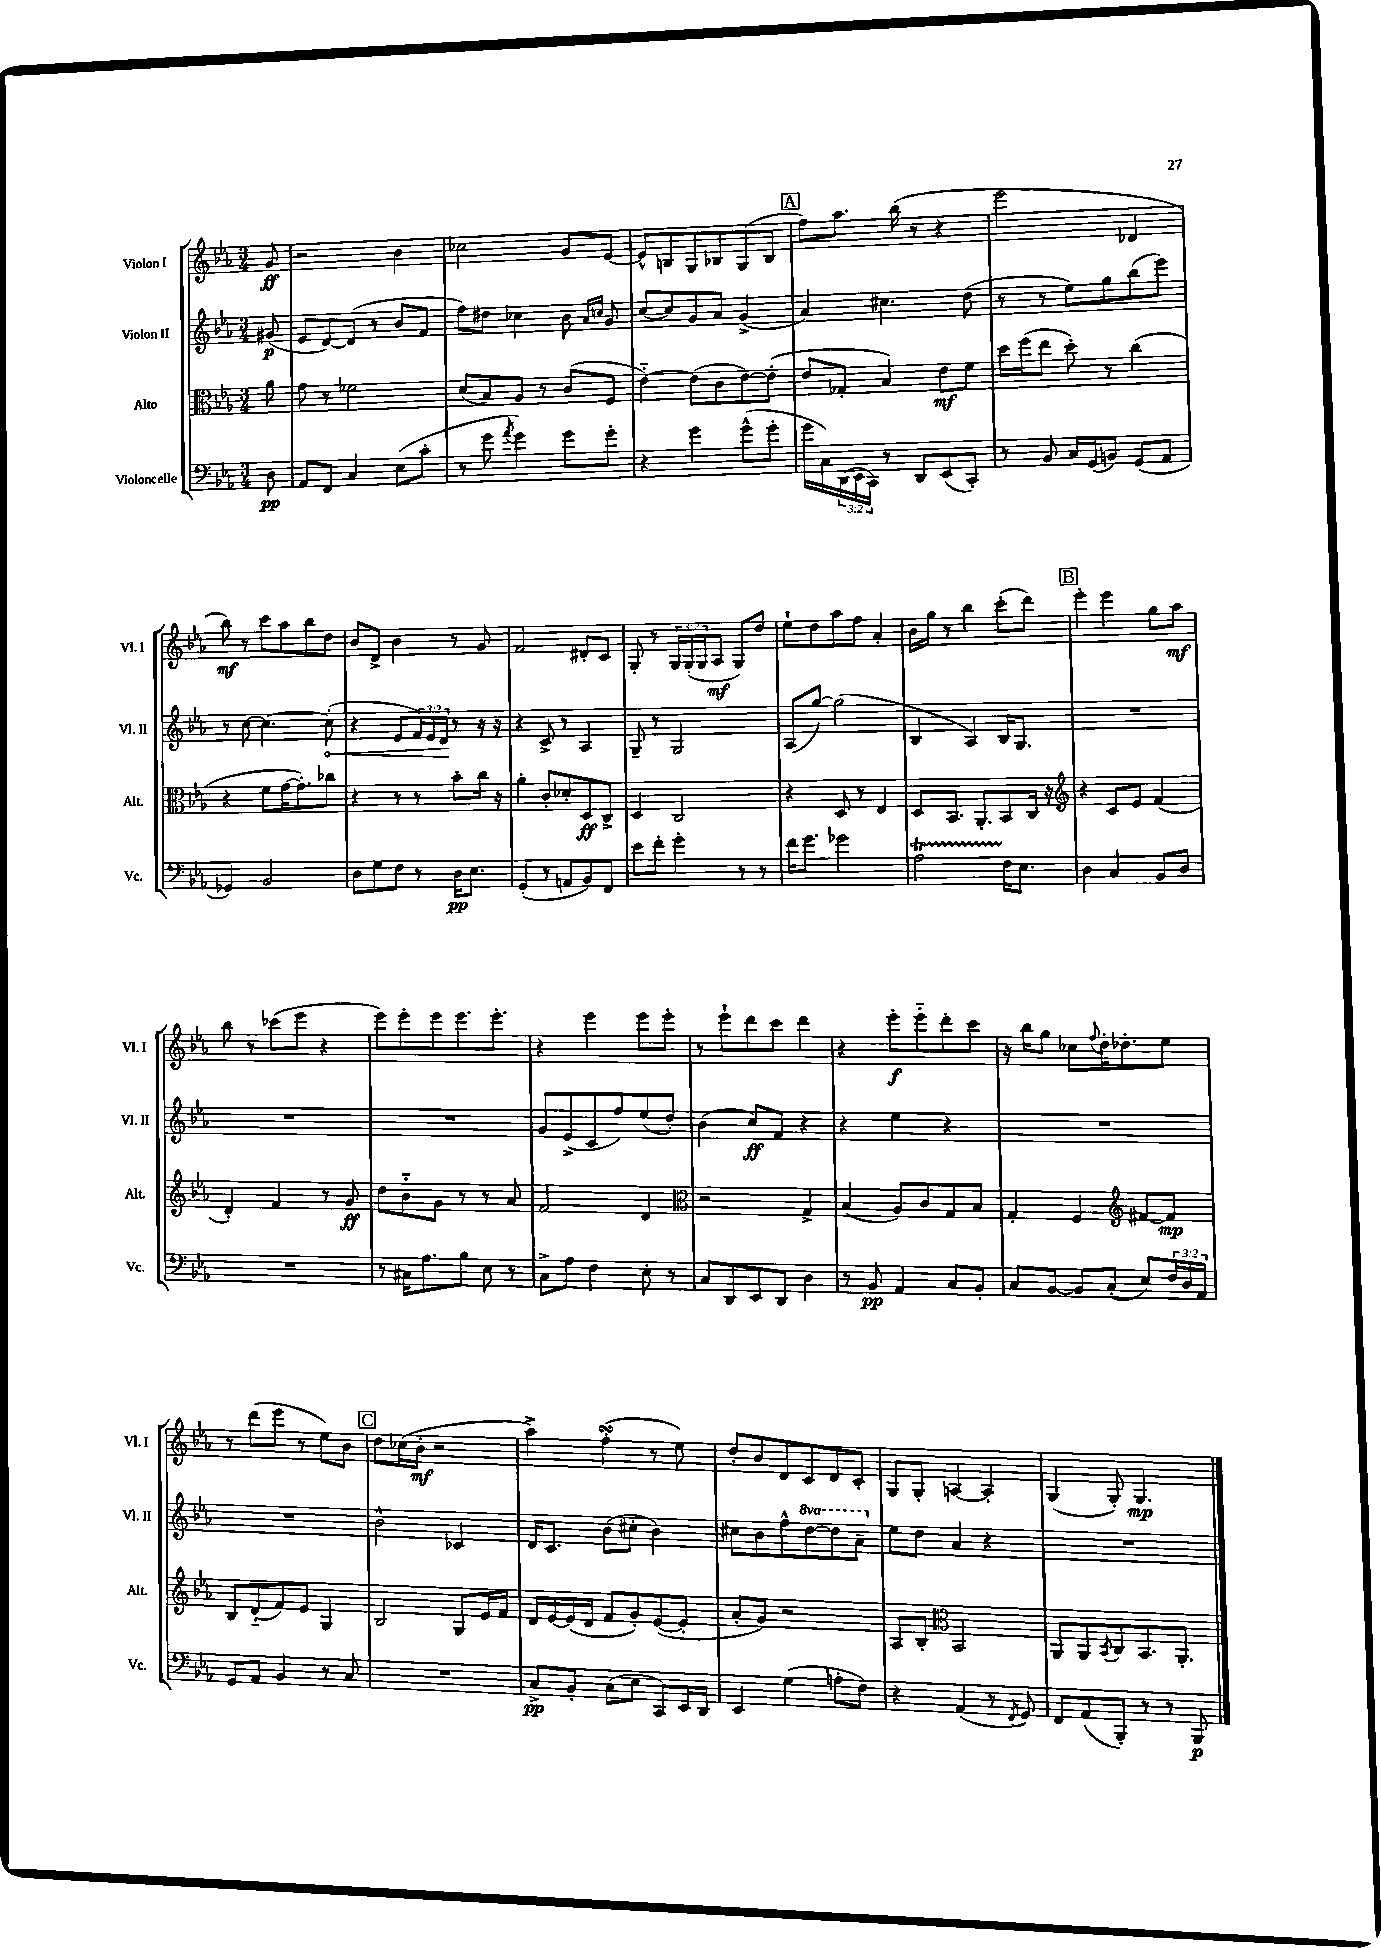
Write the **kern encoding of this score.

**kern	**dynam	**kern	**dynam	**kern	**dynam	**kern	**dynam
*part4	*part4	*part3	*part3	*part2	*part2	*part1	*part1
*staff4	*staff4	*staff3	*staff3	*staff2	*staff2	*staff1	*staff1
*I"Violoncelle	*	*I"Alto	*	*I"Violon II	*	*I"Violon I	*
*I'Vc.	*	*I'Alt.	*	*I'Vl. II	*	*I'Vl. I	*
*clefF4	*	*clefC3	*	*clefG2	*	*clefG2	*
*k[b-e-a-]	*	*k[b-e-a-]	*	*k[b-e-a-]	*	*k[b-e-a-]	*
*M3/4	*	*M3/4	*	*M3/4	*	*M3/4	*
=	=	=	=	=	=	=	=
8D\	pp	8a-\	.	(8g#X/	p	8g/	ff
=1	=1	=1	=1	=1	=1	=1	=1
8AA-/L	.	8g\	.	8e-/L	.	2r	.
8FF/J	.	8r	.	[8d/)	.	.	.
4C/	.	2f-X\	.	(8d/J]	.	.	.
.	.	.	.	8r	.	.	.
(8E-\L	.	.	.	8b-/L	.	4b-\	.
8c'\J	.	.	.	8f/J	.	.	.
=2	=2	=2	=2	=2	=2	=2	=2
8r	.	(8d/L	.	8ff\L)	.	2cc-X\	.
8g\	.	8B-/)	.	8dd#X\J	.	.	.
8qa-/	.	.	.	.	.	.	.
4g\)	.	8A-/J	.	4cc-X\	.	.	.
.	.	8r	.	.	.	.	.
8g\L	.	(8c/L	.	8b-\	.	8g/L	.
.	.	.	.	16qqa-/LL	.	.	.
.	.	.	.	16qqccn/JJ	.	.	.
8g'\J	.	8F/J	.	8g/	.	[8e-/J	.
=3	=3	=3	=3	=3	=3	=3	=3
4r	.	[4e-\)	.	[8cc/L	.	8e-^^/L]	.
.	.	.	.	8cc/]	.	8Bn/	.
4g\	.	(8e-\L]	.	8g/	.	8G/	.
.	.	8c\	.	8a-/J	.	8B-X/	.
(8g^^\L	.	[8e-\)	.	(4g^/	.	(8G/	.
8g'\J	.	(8e-'\J]	.	.	.	8B-/J	.
!!LO:REH:place=s1:t=A
=4	=4	=4	=4	=4	=4	=4	=4
16g\LL	.	8e-/L	.	4a-/)	.	8ff\L)	.
16C\)	.	.	.	.	.	.	.
(24DD\	.	8G-X'/J	.	.	.	8.aa-\J	.
24EE-\	.	.	.	.	.	.	.
24CC\JJ)	.	.	.	.	.	.	.
8r	.	4B-/)	.	4.cc#X\	.	.	.
.	.	.	.	.	.	(16bb-\	.
8DD/L	.	.	.	.	.	8r	.
(8EE-/	.	8e-\L	mf	.	.	4r	.
8CC'/J)	.	8f\J	.	(8dd\	.	.	.
=5	=5	=5	=5	=5	=5	=5	=5
8r	.	16dd\LL	.	8r	.	2eee-\	.
.	.	(16ff\J	.	.	.	.	.
8BB-/	.	8ee-\J	.	8r	.	.	.
16C/LL	.	8dd'\)	.	8ee-\L)	.	.	.
(16GG/J	.	.	.	.	.	.	.
8BBn/J)	.	8r	.	8gg\	.	.	.
(8GG/L	.	(4cc\	.	(8bb-\	.	4d-X/	.
8AA-/J	.	.	.	8eee-\J)	.	.	.
!!LO:LB:g=z
=6	=6	=6	=6	=6	=6	=6	=6
4GG-X/)	.	4r	.	8r	.	8bb-\)	mf
.	.	.	.	[8cc\	.	8r	.
2BB-/	.	8f\L	.	4.cc\_	.	8ccc\L	.
.	.	[16g\K	.	.	.	8aa-\	.
.	.	8.g'\])	.	.	.	.	.
.	.	.	.	.	.	8bb-\	.
!	!	!	!	!	!LO:HP:b	!	!
.	.	8cc-X\J	.	(8cc'\]	<	8dd\J	.
=7	=7	=7	=7	=7	=7	=7	=7
8D\L	.	4r	.	4r	.	8b-/L	.
8G\	.	.	.	.	.	8d^/J	.
8F\J	.	8r	.	8e-/L	.	4b-\	.
8r	.	8r	.	24f/L)	.	.	.
.	.	.	.	24e-/	.	.	.
.	.	.	.	24d/JJ	.	.	.
16D\KL	pp	8b-'\L	.	8r	[	8r	.
8.E-\J	.	.	.	.	.	.	.
.	.	16cc\Jk	.	16r	.	8g/	.
.	.	16r	.	16r	.	.	.
=8	=8	=8	=8	=8	=8	=8	=8
(4GG'/	.	4a-'\	.	4r	.	2f/	.
8r	.	8c'/L	.	8c^/	.	.	.
8AAn/L	.	8d-X'/	.	8r	.	.	.
8BB-/)	.	8D/	ff	4A-/	.	8d#X'/L	.
8FF/J	.	8C^/J	.	.	.	8c/J	.
=9	=9	=9	=9	=9	=9	=9	=9
8e-\L	.	4D/	.	8G~/	.	8G'/	.
8f'\J	.	.	.	8r	.	8r	.
4g'\	.	2C/	.	2G/	.	24G/LL	.
.	.	.	.	.	.	(24G'/	.
.	.	.	.	.	.	24G/J	.
.	.	.	.	.	.	8A-/J	mf
8r	.	.	.	.	.	8G/L)	.
8r	.	.	.	.	.	8dd/J	.
=10	=10	=10	=10	=10	=10	=10	=10
16f\KL	.	4r	.	(8A-/L	.	8ee-`\L	.
8.g\J	.	.	.	.	.	.	.
.	.	.	.	[8gg/J)	.	8dd\	.
2g-X\	.	8D/	.	(2gg\]	.	8aa-\	.
.	.	8r	.	.	.	8ff\J	.
.	.	4E-/	.	.	.	4a-'/	.
=11	=11	=11	=11	=11	=11	=11	=11
2A-T\	.	8D/L	.	4B-/	.	16b-\LL	.
.	.	.	.	.	.	16gg\JJ	.
.	.	8.BB-/J	.	.	.	8r	.
.	.	.	.	4A-/)	.	4bb-\	.
.	.	8.AA-'/L	.	.	.	.	.
16F\KL	.	8BB-/	.	16B-/KL	.	(8ccc'\L	.
8.E-\J	.	.	.	8.G/J	.	.	.
.	.	16C/Jk	.	.	.	8ddd\J)	.
.	.	16r	.	.	.	.	.
!!LO:REH:place=s1:t=B
=12	=12	=12	=12	=12	=12	=12	=12
*	*	*clefG2	*	*	*	*	*
4D\	.	4r	.	2.r	.	4eee-'\	.
4C/	.	8c/L	.	.	.	4eee-\	.
.	.	8e-/J	.	.	.	.	.
8BB-/L	.	(4f/	.	.	.	8gg\L	.
8D/J	.	.	.	.	.	8aa-\J	mf
!!LO:LB:g=z
=13	=13	=13	=13	=13	=13	=13	=13
2.r	.	4d'/)	.	2.r	.	8bb-\	.
.	.	.	.	.	.	8r	.
.	.	4f/	.	.	.	(8ccc-X\L	.
.	.	.	.	.	.	8eee-\J	.
.	.	8r	.	.	.	4r	.
.	.	8g/	ff	.	.	.	.
=14	=14	=14	=14	=14	=14	=14	=14
8r	.	8dd\L	.	2.r	.	8eee-\L)	.
16C#X\KL	.	8b-\	.	.	.	8eee-'\	.
8.A-\	.	.	.	.	.	.	.
.	.	8g\J	.	.	.	8eee-\	.
8B-\J	.	8r	.	.	.	8.eee-\	.
8E-\	.	8r	.	.	.	.	.
.	.	.	.	.	.	8.eee-'\J	.
8r	.	8a-/	.	.	.	.	.
=15	=15	=15	=15	=15	=15	=15	=15
8C^\L	.	2f/	.	8g/L	.	4r	.
8A-\J	.	.	.	(8e-^/	.	.	.
4F\	.	.	.	8c/	.	4eee-\	.
.	.	.	.	8ff/)	.	.	.
8E-'\	.	4d/	.	(8ee-/	.	8eee-\L	.
8r	.	.	.	8dd'/J)	.	8eee-'\J	.
=16	=16	=16	=16	=16	=16	=16	=16
*	*	*clefC3	*	*	*	*	*
8C/L	.	2r	.	(4b-\	.	8r	.
8DD/	.	.	.	.	.	8eee-`\L	.
8EE-/	.	.	.	8cc/L)	ff	8ddd\	.
8DD/J	.	.	.	8f/J	.	8ccc\J	.
4D\	.	4G^/	.	4r	.	4ddd\	.
=17	=17	=17	=17	=17	=17	=17	=17
8r	.	(4B-/	.	4r	.	4r	.
8BB-/	pp	.	.	.	.	.	.
4AA-/	.	8A-/L)	.	4ee-\	.	8eee-'\L	f
.	.	8c/	.	.	.	8eee-\	.
8C/L	.	8G/	.	4r	.	8ddd'\	.
8BB-'/J	.	8B-/J	.	.	.	8ccc\J	.
=18	=18	=18	=18	=18	=18	=18	=18
8C/L	.	4G'/	.	2.r	.	16r	.
.	.	.	.	.	.	16bb-\KL	.
[8BB-/J	.	.	.	.	.	8gg\J	.
8BB-/L]	.	4F/	.	.	.	8cc-X\L	.
.	.	.	.	.	.	8qqff/	.
(8C'/J	.	.	.	.	.	16dd'\K	.
.	.	.	.	.	.	8.dd-X'\	.
*	*	*clefG2	*	*	*	*	*
8E-/L)	.	[8f#X/L	.	.	.	.	.
24F/L	.	8f#/J]	mp	.	.	8ee-\J	.
24D/	.	.	.	.	.	.	.
24AA-/JJ	.	.	.	.	.	.	.
!!LO:LB:g=z
=19	=19	=19	=19	=19	=19	=19	=19
8GG/L	.	8B-/L	.	2.r	.	8r	.
8AA-/J	.	(8d/	.	.	.	(8ddd\L	.
4BB-/	.	8f/)	.	.	.	8eee-\J	.
.	.	8e-/J	.	.	.	8r	.
8r	.	4G/	.	.	.	8ee-\L)	.
8C/	.	.	.	.	.	8b-\J	.
!!LO:REH:place=s1:t=C
=20	=20	=20	=20	=20	=20	=20	=20
2.r	.	2B-/	.	2b-^^\	.	8dd\L	.
.	.	.	.	.	.	(16cc-X\L	.
.	.	.	.	.	.	16b-'\JJ	mf
.	.	.	.	.	.	2r	.
.	.	8G/L	.	4c-X/	.	.	.
.	.	16e-/L	.	.	.	.	.
.	.	16f/JJ	.	.	.	.	.
=21	=21	=21	=21	=21	=21	=21	=21
8C^/L	pp	16d/LL	.	16d/KL	.	4aa-^\)	.
.	.	[16e-/	.	8.c/J	.	.	.
8BB-'/J	.	(16e-/]	.	.	.	.	.
.	.	16d/JJ	.	.	.	.	.
(8C\L	.	8f/L	.	(8b-\L	.	(4ffsSSS'\	.
8E-\J	.	8g'/)	.	8cc#X'\J	.	.	.
8CC/L)	.	([8e-/	.	4b-\)	.	8r	.
16EE-/L	.	8e-'/J]	.	.	.	8ee-\)	.
16DD/JJ	.	.	.	.	.	.	.
=22	=22	=22	=22	=22	=22	=22	=22
4EE-/	.	8a-'/L	.	8cc#X\L	.	8dd'/L	.
.	.	8g/J)	.	8b-\	.	8b-/	.
(4G\	.	2r	.	8ff^^\	.	8d/	.
*	*	*	*	*8va	*	*	*
.	.	.	.	[8ddd\	.	8c/	.
8An'\L	.	.	.	8ddd\]	.	8d/	.
8F\J)	.	.	.	8aa-~\J	.	8c'/J	.
=23	=23	=23	=23	=23	=23	=23	=23
*	*	*	*	*X8va	*	*	*
4r	.	8A-/L	.	8ee-\L	.	8G/L	.
.	.	8B-'/J	.	8dd\J	.	8G'/J	.
*	*	*clefC3	*	*	*	*	*
(4AA-/	.	2BB-/	.	4a-/	.	[4An/	.
8r	.	.	.	4r	.	4A'/]	.
8qFF/	.	.	.	.	.	.	.
8GG/)	.	.	.	.	.	.	.
=24	=24	=24	=24	=24	=24	=24	=24
8FF/L	.	8AA-/L	.	2.r	.	(4G/	.
(8AA-/	.	8AA-/	.	.	.	.	.
.	.	8qBB-/	.	.	.	.	.
8BBB-'/J)	.	8C/	.	.	.	8G'/)	.
8r	.	8.BB-/	.	.	.	4.G/	mp
8r	.	.	.	.	.	.	.
.	.	8.AA-'/J	.	.	.	.	.
8BBB-/	p	.	.	.	.	.	.
==	==	==	==	==	==	==	==
*-	*-	*-	*-	*-	*-	*-	*-
